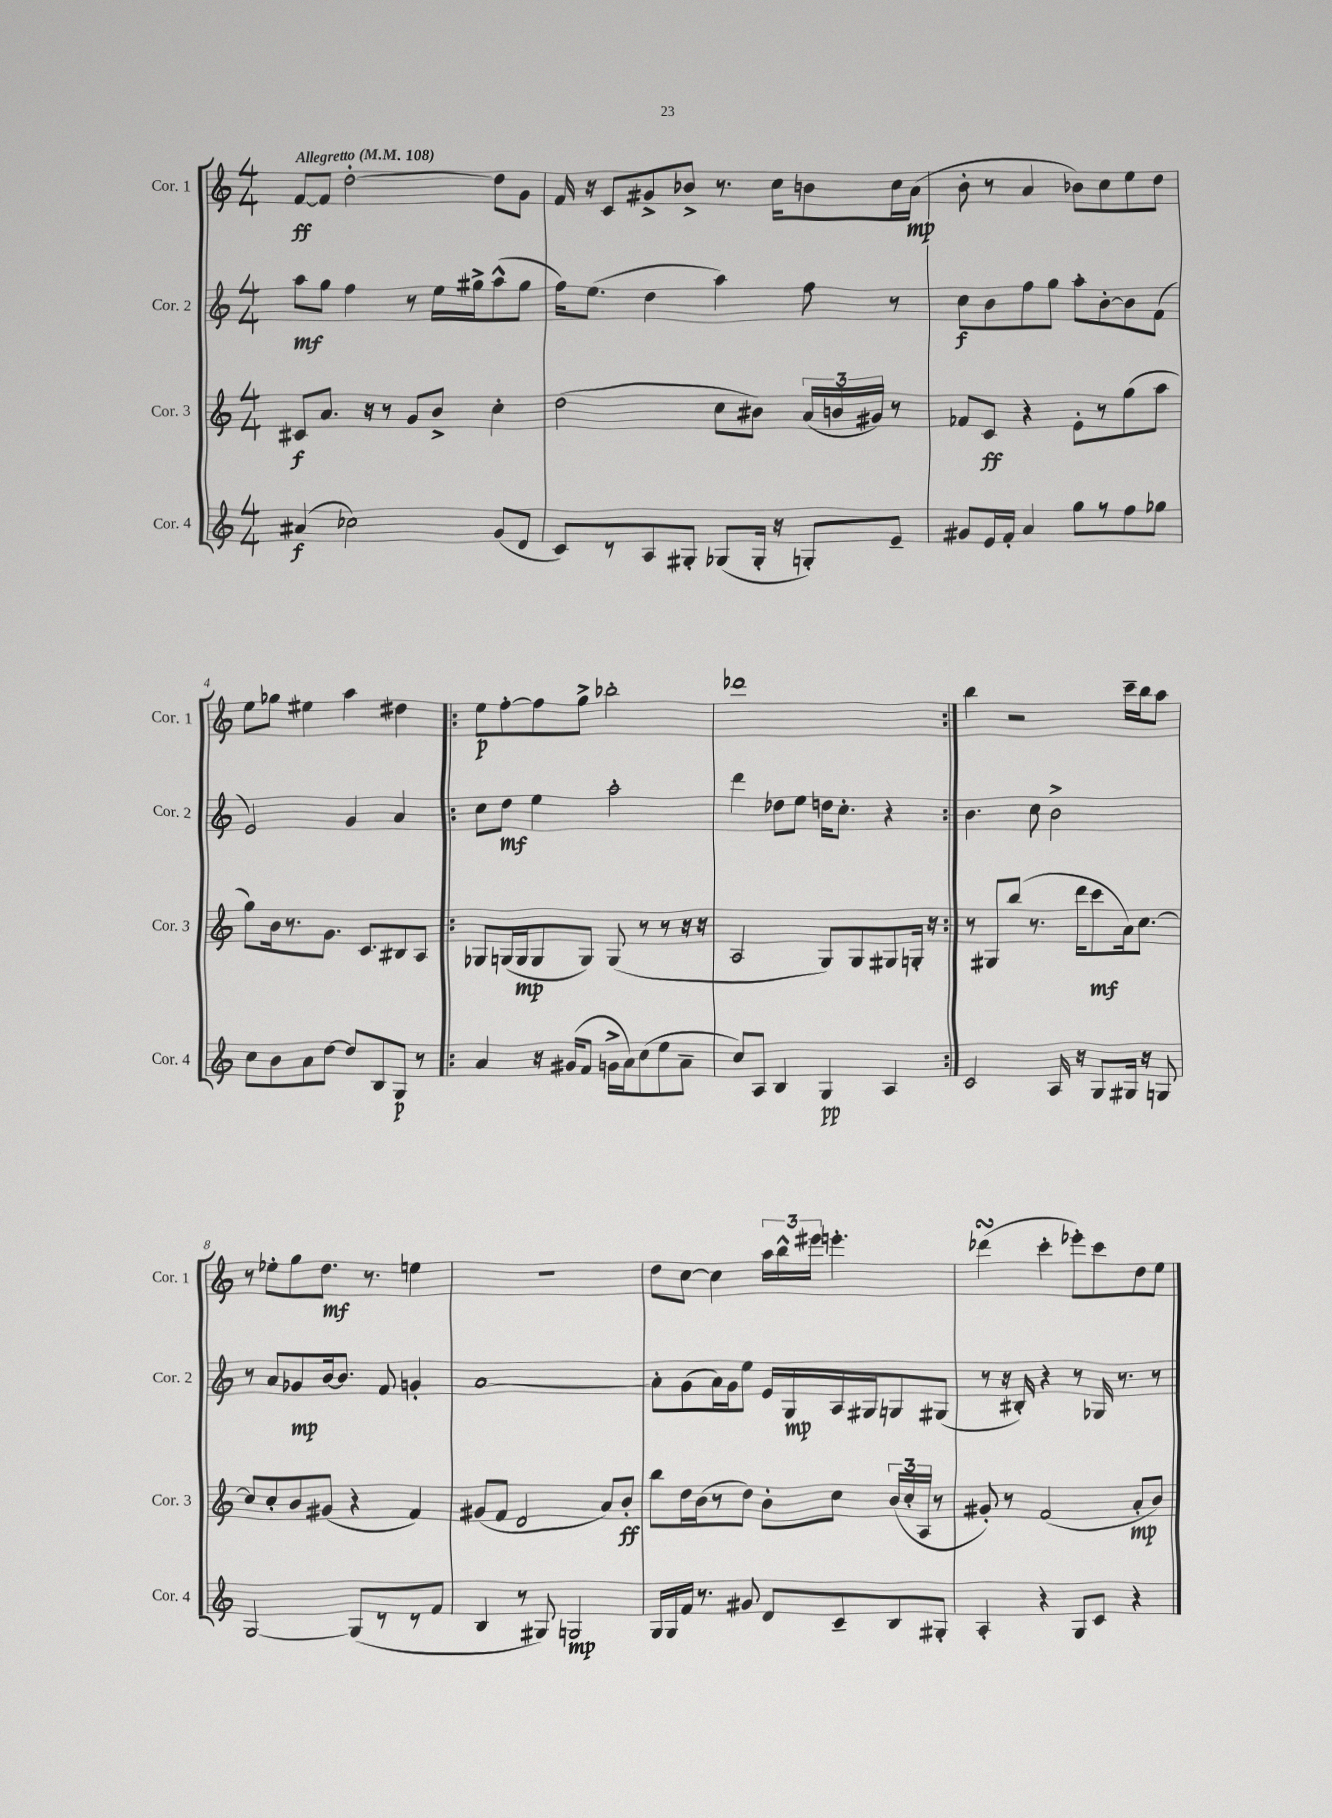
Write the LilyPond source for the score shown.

<<
\new StaffGroup <<
\new Staff = "s0" \with { instrumentName = "Cor. 1" shortInstrumentName = "Cor. 1" } {
    \clef treble \key c \major \numericTimeSignature \time 4/4 \tempo "Allegretto" 4 = 108
    \autoBeamOff f'8[~\ff f'8] d''2~-. d''8[ g'8] |
    f'16 r16 c'8[ gis'8-> bes'8]-> r8. c''16[ b'8 c''16 a'16]\mp( |
    b'8-. r8 a'4 bes'8[) c''8 e''8 d''8] |
    e''8[ ges''8] eis''4 a''4 dis''4 |
    \repeat volta 2 { e''8[\p f''8~-. f''8 g''8]-> bes''2-. |
    des'''1 | }
    b''4 r2 c'''16[-- b''16 a''8] |
    r8 ees''8[-. g''8 d''8.]\mf r8. e''4 |
    R1 |
    d''8[ c''8]~ c''4 \tuplet 3/2 { a''16[ b''16-^ eis'''16] } e'''4.-. |
    des'''4\turn( c'''4-. ees'''8[-.) c'''8 d''8 e''8] \bar "|." |
}
\new Staff = "s1" \with { instrumentName = "Cor. 2" shortInstrumentName = "Cor. 2" } {
    \clef treble \key c \major \numericTimeSignature \time 4/4
    \autoBeamOff a''8[\mf g''8] f''4 r8 e''16[ gis''16-> a''8-^( gis''8] |
    f''16[) e''8.]( d''4 a''4) f''8 r8 |
    c''8[\f b'8 f''8 g''8] a''8[-. b'8~-. b'8 f'8]( |
    e'2) g'4 a'4 |
    \repeat volta 2 { c''8[ d''8]\mf e''4 a''2-. |
    d'''4 des''8[ e''8] d''16[ c''8.]-. r4 | }
    b'4. c''8 b'2-> |
    r8 a'8[ ges'8\mp b'16~ b'8.] f'8 g'4-. |
    a'1~ |
    a'8[-. g'8( a'16) g'16 e''8] e'16[ g16\mp a16 gis16 g8 gis8]( |
    r8 r16 bis16-.) r4 r8 ges16 r8. r8 \bar "|." |
}
\new Staff = "s2" \with { instrumentName = "Cor. 3" shortInstrumentName = "Cor. 3" } {
    \clef treble \key c \major \numericTimeSignature \time 4/4
    \autoBeamOff cis'8[\f a'8.] r16 r8 g'8[ b'8]-> c''4-. |
    d''2( c''8[ bis'8]) \tuplet 3/2 { a'16[( b'16 gis'16]) } r8 |
    fes'8[ c'8]\ff r4 e'8[-. r8 g''8( a''8] |
    g''8[) b'16 r8. g'8.] c'8.[ bis8 a8] |
    \repeat volta 2 { ges8[ g16( g16\mp g8 g8]) g8( r8 r8 r16 r16 |
    a2 g8[) g8 gis8 g16]-. r16 | }
    r8 gis8[ b''8]( r8. d'''16[ c'''8\mf a'16) c''8.]~ |
    c''8[ c''8-. b'8 gis'8]( r4 f'4) |
    gis'8[( f'8] d'2 a'8[) b'8]-.\ff |
    b''8[ d''16 b'16( r8 d''8]) b'8[-. c''8] \tuplet 3/2 { b'16[( c''16-. a16] } r8 |
    gis'8-.) r8 f'2( a'8[-.\mp b'8]) \bar "|." |
}
\new Staff = "s3" \with { instrumentName = "Cor. 4" shortInstrumentName = "Cor. 4" } {
    \clef treble \key c \major \numericTimeSignature \time 4/4
    \autoBeamOff ais'4\f( ces''2) g'8[( d'8] |
    c'8[) r8 a8 gis8]-. ges8[( ges16]-. r16 g8[-.) e'8]-- |
    gis'8[ e'16 f'16]-. a'4 g''8[ r8 f''8 ges''8] |
    c''8[ b'8 a'8 d''8]~ d''8[ b8 g8]\p r8 |
    \repeat volta 2 { a'4 r16 gis'16[( f'8] g'16[-> a'16) c''8( e''8 a'8]-- |
    c''8[) a8] b4 g4\pp a4 | }
    c'2 a16 r16 g8[ gis16] r16 g8 |
    g2~ g8[( r8 r8 f'8] |
    b4 r8 gis8) g2\mp |
    g16[ g16 f'16] r8. gis'8 d'8[ c'8-- b8 gis8]-. |
    a4-. r4 g8[ c'8] r4 \bar "|." |
}
>>
>>
